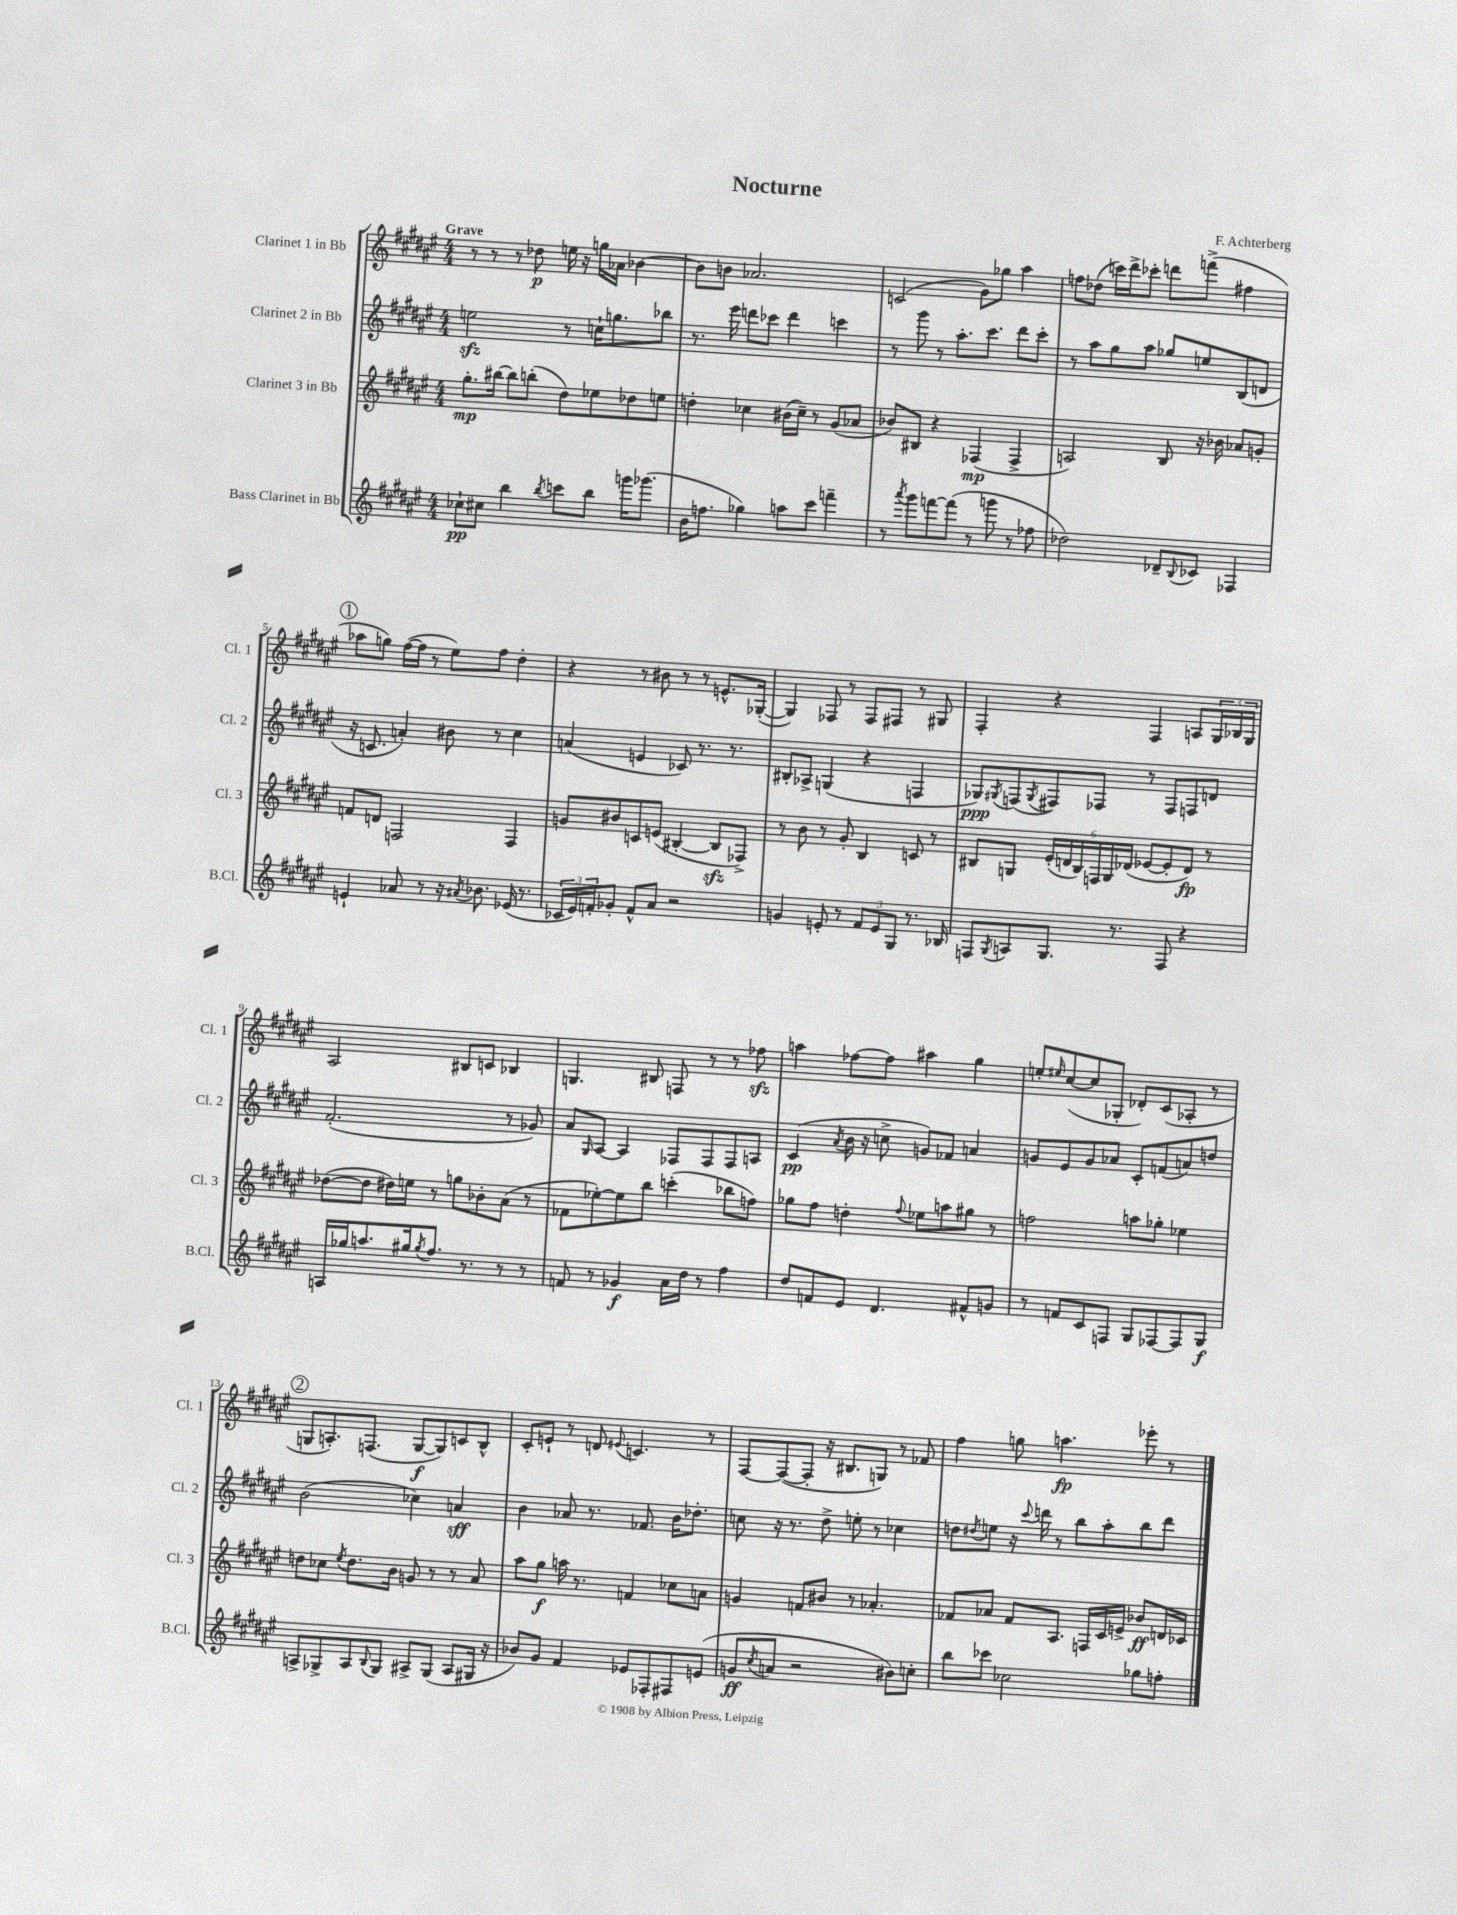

**kern	**kern	**kern	**kern
*staff4	*staff3	*staff2	*staff1
*clefG2	*clefG2	*clefG2	*clefG2
*k[f#c#g#d#a#e#]	*k[f#c#g#d#a#e#]	*k[f#c#g#d#a#e#]	*k[f#c#g#d#a#e#]
*M4/4	*M4/4	*M4/4	*M4/4
8cc-`\L	8.gg#'\L	2ee\	8r
8cc#\J	.	.	8r
.	[16bb#\Jk	.	.
4bb\	8bb#\]L	.	8r
.	(8bb'\J	.	8dd-\
8qbb/	.	.	.
8ccc\L	8dd#\L)	8r	16ee\
.	.	.	16r
8bb\J	8ee-\	16cc`\LK	16gg\LL
.	.	8.gg\	16a-\JJ
16ggg\LK	8dd-\	.	[4b-\
(8.ggg-\J	.	.	.
.	8ee\J	8bb-\J	.
=	=	=	=
16b\LK	4dd'\	8.r	8b-\]L
8.ff\J	.	.	.
.	.	.	8b\J
.	.	16eee#\	.
4gg-\)	4cc-\	8ddd\L	2.a-/
.	.	8ccc-\J	.
8aa\L	(16b#\LL	4ddd\	.
.	16cc-~\JJ)	.	.
8ccc#\J	8r	.	.
4fff~\	(8g#/L	4ccc\	.
.	8a-/J	.	.
=	=	=	=
8r	8b-/L)	8r	(2c/
8qaaa#/	.	.	.
8ggg#\L	8B#/J	8ggg#\	.
[8fff\	4r	8r	.
(8fff\]J	.	8.aa#'\L	.
8r	(4F-/	.	8g#\L)
.	.	8.ccc#\J	.
8ggg\	.	.	8gg-\J
8r	4F-^/	8ddd#\L	4aa#\
8ff-\	.	8ccc#'\J	.
=	=	=	=
2dd-\)	2A/)	8r	8ff\L
.	.	8aa#\L	(8dd-\J
.	.	8gg#\	16ccc\LL)
.	.	.	16ddd#^\J
.	.	8aa#\J	8ccc-'\J
8d-~/L	8B/	8gg-/L	8ddd\L
8qqB/	.	.	.
8c-/J	16r	8ee/	(8fff^\J
.	16b-\	.	.
4F-/	8a-/L	(8B/	4ff#\
.	8g'/J	8d/J	.
=	=	=	=
4e`/	8f/L	16r	8aa-\L
.	.	8.c/	.
.	8d/J	.	8gg\J)
8a-/	2F/	4a'/)	([16ff#\LL
.	.	.	16ff#\]JJ
8r	.	.	8r
16r	.	8b#\	8ee#\L)
8qa#/	.	.	.
8.b-\	.	.	.
.	.	8r	8ff#\J
(16e-/	4F/	4cc#\	4dd#'\
8.r	.	.	.
=	=	=	=
24c-/LL	8g/L	(4a/	4r
24e#/)	.	.	.
24f'/J	.	.	.
8g-'/J	8b#/	.	.
8f^^/L	8c/	4e/	8r
8a#/J	(8e/J	.	8b#\
2r	[4B#'/	8c-/)	8r
.	.	8.r	8r
.	8B#/]L	.	8.e^^/L
.	.	8.r	.
.	8F-^/J)	.	.
.	.	.	([16G-'/Jk
=	=	=	=
4g/	8r	8B#'/L	4G-/])
.	8b\	8A-^/J	.
8e'/	8r	(4G/	8F-/
8r	8g#'/	.	8r
12f#/L	4B/	4r	8F-/L
12e/	.	.	.
.	.	.	8F#/J
12G#/J	.	.	.
8.r	8c/	4F/	8r
.	8r	.	8G#/
16B-/	.	.	.
=	=	=	=
8F/L	8B#/L	8G-/L)	4F#'/
8qG#/	.	8qG#/	.
8A/	8G/J	(8F/	.
.	.	8qG#/	.
8.G#/J	(24e#'/LL	8F#/)	4r
.	24d/	.	.
.	24B#/)	.	.
.	24F/	8F-/J	.
.	24G/	.	.
8.r	.	.	.
.	(24d-/JJ	.	.
.	[8e-/L	8r	4F#/
8F/	8e-'/]	8F-/L	.
4r	8d-/J)	8F/	8A/L
.	8r	8d/J	24G#/L
.	.	.	24B-/
.	.	.	24G#/JJ
=	=	=	=
16A/LL	([8dd-\L	(2.f#'/	2A#/
16gg-/J	.	.	.
8.aa/	8dd-\]J	.	.
.	16dd#\LL)	.	.
16gg#/k	16ee\JJ	.	.
8qgg#/	.	.	.
8.ff#/J	8r	.	.
.	8gg\L	.	8B#/L
8.r	.	.	.
.	8b-'\	.	8c/J
8r	(8a#\J	8r	4B-/
8r	8r	8g-/)	.
=	=	=	=
8f/	8f-\L	8a#/L	4.G/
.	.	16qqG#/	.
8r	[8ee-'\)	[8A#/J	.
4g-/	8ee-\]	4A#/]	.
.	8bb\J	.	8B#/
16a#\LL	(4ccc'\	8F-/L	8F/
16dd#\JJ	.	.	.
8r	.	8F-/	8r
4ff#\	8bb-\L	8F-/	8r
.	8ff\J)	8A/J	8ff-\
=	=	=	=
8dd#/L	8gg-\L	(4c#/	4aa\
8f/	8ff#\J	.	.
.	.	8qa#/	.
8e#/J	4dd'\	16b\	[8ff-\L
.	.	16r	.
4.d#/	.	8cc^\	8ff-\]J
.	8qqff#/	.	.
.	8ee-\L	8g/L)	4aa#\
.	8aa\	8f-/J	.
8f#^^/L	8gg#\J	4a/	4gg#\
8g/J	8r	.	.
=	=	=	=
8r	2ff\	8g/L	8ee'/L
.	.	.	16qqee#/
8f/L	.	8e#/	([8cc#/
8c#/	.	8g/	8cc#/]
8F/J	.	8a-/J	8G-'/J
8G#/L	8aa\L	8c#'/L	8d-'/L)
[8F-/	8gg-'\J	(8f/	(8c#/
8F-/]	4ee-\	8a/)	8A-'/J
8G#/J	.	8dd/J	8r
=	=	=	=
8A^/L	8dd\L	(2b\	8G/L
8G-^/	8cc-\J	.	8.A'/)
.	8qee#/	.	.
8A/	8.dd\L	.	.
.	.	.	(8.F/J
8qqB/	.	.	.
8G-/J	.	.	.
.	16b\Jk	.	.
8A#^/L	8g/	4cc-\)	[8G/L
(8G-/J	8r	.	8G/])
8A#/L	8r	4a/	8c/
16G#/Jk	8a#/	.	8B^^/J
16r	.	.	.
=	=	=	=
8b-/L)	8aa#\L	4b\	8c#'/L
8g#/J	8gg#\J	.	8e`/J
4f#/	16aa\	8a-/	8r
.	8.r	.	.
.	.	8.r	8d/
.	.	.	8qqe#/
8e-/L	4f/	.	4.c/
.	.	8.f-/	.
8F-'/	.	.	.
8F#/	8cc-\L	16b\LK	.
.	.	8.dd-'\J	.
(8e/J	8a\J	.	8r
=	=	=	=
8g/L	4g/	8cc\	[8F#/L
8qcc#/	.	.	.
8a/J	.	16r	(8F#/_
.	.	8.r	.
2r	8f/L	.	8F#'/]J
.	8b#/J	8dd#^\	16r
.	.	.	8.B#/L
.	8r	8ee'\	.
.	4.a-'/	8r	8G/J)
8b#\L)	.	4cc-\	8r
8cc'\J	.	.	8f-/
=	=	=	=
8bb\L	8f-/L	8dd\L	4ff#\
.	.	8qdd#/	.
8ccc-\J	8a-/J	8ee\J	.
2cc-\	8f-/L	16r	8gg\
.	.	8qqccc#/	.
.	.	16ddd\	.
.	8.A#/J	8r	4.aa\
.	.	8bb\L	.
.	16F/LL	.	.
.	16c#/	8aa#'\	.
.	16e^/JJ	.	.
8gg-\L	8b-/L	8bb\	8eee-'\
8ff'\J	16d/L	8ddd\J	8r
.	16c-/JJ	.	.
==	==	==	==
*-	*-	*-	*-
